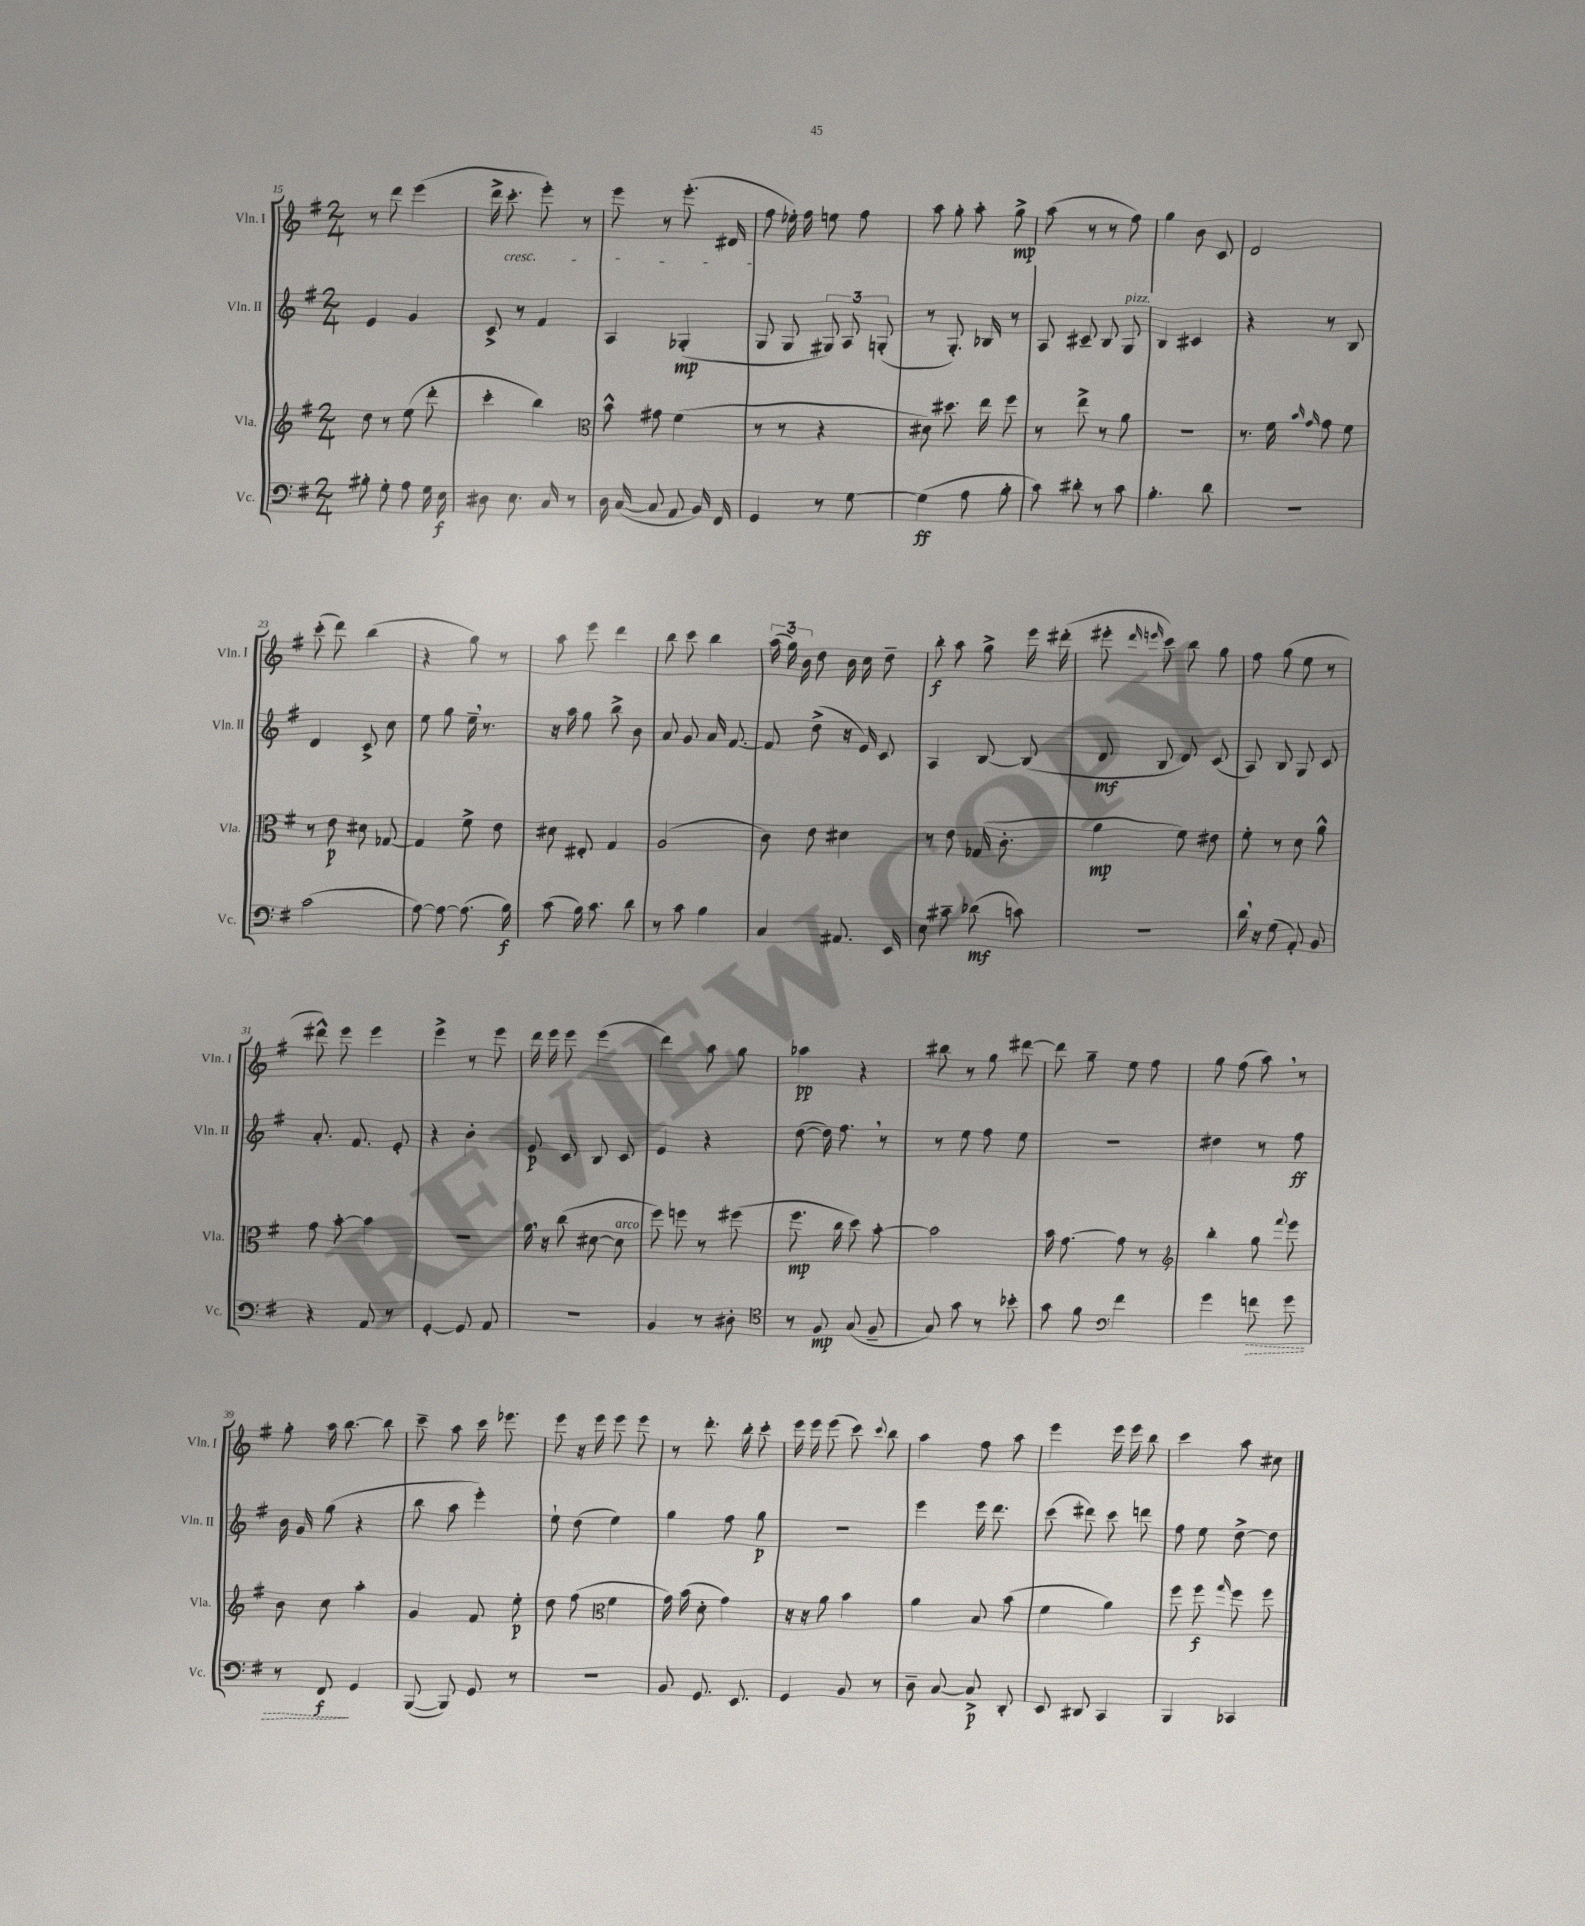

**kern	**dynam	**kern	**dynam	**kern	**dynam	**kern	**dynam
*part4	*part4	*part3	*part3	*part2	*part2	*part1	*part1
*staff4	*staff4	*staff3	*staff3	*staff2	*staff2	*staff1	*staff1
*I"Vc.	*	*I"Vla.	*	*I"Vln. II	*	*I"Vln. I	*
*I'Vc.	*	*I'Vla.	*	*I'Vln. II	*	*I'Vln. I	*
*clefF4	*	*clefG2	*	*clefG2	*	*clefG2	*
*k[f#]	*	*k[f#]	*	*k[f#]	*	*k[f#]	*
*M2/4	*	*M2/4	*	*M2/4	*	*M2/4	*
=15	=15	=15	=15	=15	=15	=15	=15
8B#X'\	.	8dd\	.	4e/	.	8r	.
8G'\	.	8r	.	.	.	8ddd\	.
8A\	.	(8ee\	.	4g/	.	(4eee\	.
16G\	.	8ddd'\	.	.	.	.	.
16E\	f	.	.	.	.	.	.
=16	=16	=16	=16	=16	=16	=16	=16
8D#X\	.	4ccc'\	.	8c^/	.	16ddd^\	.
!	!	!	!	!	!	!LO:TX:b:i:t=cresc.	!
.	.	.	.	.	.	8.ccc'\	.
8.E\	.	.	.	8r	.	.	.
.	.	4bb\)	.	4f#/	.	8eee'\)	.
16C/	.	.	.	.	.	.	.
8r	.	.	.	.	.	8r	.
=17	=17	=17	=17	=17	=17	=17	=17
*	*	*clefC3	*	*	*	*	*
16D\	.	8b^^\	.	4A/	.	8eee\	.
([16C/	.	.	.	.	.	.	.
8C/]	.	8g#X\	.	.	.	8r	.
8AA/	.	(4f#\	.	(4G-X'/	mp	(8.eee'\	.
16BB/)	.	.	.	.	.	.	.
16FF#/	.	.	.	.	.	16d#X/	.
=18	=18	=18	=18	=18	=18	=18	=18
4GG/	.	8r	.	8G/	.	8ff#\	.
.	.	8r	.	8G/	.	16ee-X'\)	.
.	.	.	.	.	.	16ff#\	.
8r	.	4r	.	12G#X/)	.	8een\	.
.	.	.	.	12A/	.	.	.
[8G\	.	.	.	.	.	8ff#\	.
.	.	.	.	(12Gn'/	.	.	.
=19	=19	=19	=19	=19	=19	=19	=19
(4G\]	ff	8d#X\)	.	8r	.	8aa\	.
.	.	8.dd#X\	.	8.G'/)	.	8gg'\	.
8A\	.	.	.	.	.	8aa'\	.
.	.	16ee\	.	16B-X/	.	.	.
8B'\	.	8ff#\	.	8r	.	8gg^\	mp
=20	=20	=20	=20	=20	=20	=20	=20
8c\)	.	8r	.	8A/	.	(8aa\	.
8d#X'\	.	8ee^\	.	8c#X~/	.	8r	.
8r	.	8r	.	8B/	.	8r	.
!	!	!	!	!LO:TX:a:i:t=pizz.	!	!	!
8c\	.	8a\	.	8G/	.	8ff#\)	.
=21	=21	=21	=21	=21	=21	=21	=21
4.B'\	.	2r	.	4B/	.	4gg\	.
.	.	.	.	4c#X/	.	8b\	.
8d\	.	.	.	.	.	8c/	.
=22	=22	=22	=22	=22	=22	=22	=22
2r	.	8.r	.	4r	.	2d/	.
.	.	16f#\	.	.	.	.	.
.	.	16qqb/	.	.	.	.	.
.	.	16qqg/	.	.	.	.	.
.	.	8g\	.	8r	.	.	.
.	.	8f#\	.	8B/	.	.	.
!!LO:LB:g=z
=23	=23	=23	=23	=23	=23	=23	=23
(2c\	.	8r	.	4d/	.	(8ccc'\	.
.	.	8e\	p	.	.	8ddd\)	.
.	.	8d#X\	.	8c^/	.	(4bb\	.
.	.	[8G-X/	.	8cc\	.	.	.
=24	=24	=24	=24	=24	=24	=24	=24
[8A\)	.	4G-/]	.	8ee\	.	4r	.
8A\_	.	.	.	8gg\	.	.	.
(8.A\]	.	8f#^\	.	16ee~,\	.	8gg\)	.
.	.	.	.	8.r	.	.	.
.	.	8e\	.	.	.	8r	.
16B\)	f	.	.	.	.	.	.
=25	=25	=25	=25	=25	=25	=25	=25
(8c\	.	8d#X\	.	16r	.	8aa\	.
.	.	.	.	16aa\	.	.	.
16B\)	.	8E#X'/	.	8gg\	.	8eee\	.
8.c\	.	.	.	.	.	.	.
.	.	4G/	.	8bb^\	.	4ddd\	.
8d\	.	.	.	8b\	.	.	.
=26	=26	=26	=26	=26	=26	=26	=26
8r	.	(2A/	.	8a/	.	8bb\	.
8c\	.	.	.	8g/	.	8ccc\	.
4B\	.	.	.	16a/	.	4bb\	.
.	.	.	.	[8.f#/	.	.	.
=27	=27	=27	=27	=27	=27	=27	=27
4C/	.	8c\)	.	8f#/]	.	(24aa\	.
.	.	.	.	.	.	24gg\)	.
.	.	.	.	.	.	24b\	.
.	.	8e\	.	(8dd^\	.	8dd\	.
8.AA#X/	.	4d#X\	.	16r	.	16b\	.
.	.	.	.	16e/)	.	16cc\	.
.	.	.	.	8c/	.	8dd~\	.
16EE/	.	.	.	.	.	.	.
=28	=28	=28	=28	=28	=28	=28	=28
8E\	.	8r	.	4A/	.	8bb'\	f
8c#X~\	.	8e\	.	.	.	8aa\	.
(8d-X\	mf	(16G-X/	.	[8B/	.	8gg^\	.
.	.	8.c'\	.	.	.	.	.
8cn\)	.	.	.	(8B/]	.	16eee\	.
.	.	.	.	.	.	(16ddd#X'\	.
=29	=29	=29	=29	=29	=29	=29	=29
2r	.	4a\	mp	8d/	mf	8eee#X'\	.
.	.	.	.	.	.	16qqddd/	.
.	.	.	.	.	.	16qqeeen/	.
.	.	.	.	8B/	.	8ccc\)	.
.	.	8f#\)	.	8d/)	.	8bb\	.
.	.	8e#X\	.	(8c/	.	8gg\	.
=30	=30	=30	=30	=30	=30	=30	=30
16d,\	.	8f#'\	.	8A/)	.	8ff#\	.
16r	.	.	.	.	.	.	.
(8G\	.	8r	.	8B/	.	(8gg\	.
8AA'/)	.	8d\	.	8G/	.	8ee\	.
8BB/	.	8a^^\	.	8c/	.	8r	.
!!LO:LB:g=z
=31	=31	=31	=31	=31	=31	=31	=31
4r	.	8g\	.	8.a'/	.	8ddd#X^^\)	.
.	.	[8b'\	.	.	.	8eee\	.
.	.	.	.	8.f#/	.	.	.
8AA/	.	4b\]	.	.	.	4eee\	.
8r	.	.	.	8e'/	.	.	.
=32	=32	=32	=32	=32	=32	=32	=32
[4GG'/	.	2r	.	4r	.	4eee^\	.
8GG/]	.	.	.	4b'\	.	8r	.
8AA/	.	.	.	.	.	8eee\	.
=33	=33	=33	=33	=33	=33	=33	=33
2r	.	16a,\	.	8e/	p	16ddd\	.
.	.	16r	.	.	.	16eee\	.
.	.	(8cc\	.	8c/	.	8eee\	.
.	.	[8d#X\	.	8B/	.	(4eee\	.
!	!	!LO:TX:a:i:t=arco	!	!	!	!	!
.	.	8d#\]	.	8c/	.	.	.
=34	=34	=34	=34	=34	=34	=34	=34
4BB/	.	8ff#\)	.	4e/	.	4ddd\)	.
.	.	8ffn\	.	.	.	.	.
8r	.	8r	.	4r	.	8aa\	.
8D#X'\	.	(8ff#X\	.	.	.	8gg\	.
=35	=35	=35	=35	=35	=35	=35	=35
*clefC4	*	*	*	*	*	*	*
8r	.	8.ff#\	mp	([8dd\	.	4aa-X\	pp
8F#/	mp	.	.	16dd\])	.	.	.
.	.	16cc\	.	8.ff#,\	.	.	.
(8G/	.	8dd\)	.	.	.	4r	.
8F#~/	.	[8b'\	.	8r	.	.	.
=36	=36	=36	=36	=36	=36	=36	=36
8G/)	.	2b\]	.	8r	.	8bb#X\	.
8g\	.	.	.	8ee\	.	8r	.
8r	.	.	.	8ff#\	.	8gg\	.
8b-X'\	.	.	.	8ee\	.	[8ddd#X\	.
=37	=37	=37	=37	=37	=37	=37	=37
8g\	.	16b\	.	2r	.	8ddd#\]	.
.	.	[8.g\	.	.	.	.	.
8f#\	.	.	.	.	.	8gg~\	.
*clefF4	*	*	*	*	*	*	*
4f#\	.	8g\]	.	.	.	8ee\	.
.	.	8r	.	.	.	8ff#\	.
=38	=38	=38	=38	=38	=38	=38	=38
*	*	*clefG2	*	*	*	*	*
4g\	.	4bb'\	.	4dd#X\	.	8gg\	.
.	.	.	.	.	.	(8ff#\	.
!	!LO:HP:b	!	!	!	!	!	!
8fn\	>	8gg\	.	8r	.	8aa,\)	.
.	.	8qqfff#/	.	.	.	.	.
8g\	.	8eee\	.	8ff#\	ff	8r	.
!!LO:LB:g=z
=39	=39	=39	=39	=39	=39	=39	=39
8r	.	8b\	.	16b\	.	8gg'\	.
.	.	.	.	16g/	.	.	.
8FF#/	f	8cc\	.	(8gg\	.	16aa\	.
.	.	.	.	.	.	[8.bb\	.
4GG/	]	4aa'\	.	4r	.	.	.
.	.	.	.	.	.	8bb\]	.
=40	=40	=40	=40	=40	=40	=40	=40
([8BBB/	.	4g/	.	8bb\	.	8ccc~\	.
8BBB/])	.	.	.	8aa\	.	8aa\	.
8GG/	.	8f#/	.	4eee'\)	.	16ccc\	.
.	.	.	.	.	.	8.eee-X\	.
8r	.	8ee'\	p	.	.	.	.
=41	=41	=41	=41	=41	=41	=41	=41
2r	.	8dd\	.	8ee`\	.	8eee\	.
.	.	(8ff#\	.	(8dd\	.	16r	.
.	.	.	.	.	.	16eee\	.
*	*	*clefC3	*	*	*	*	*
.	.	4f#\	.	4ee\)	.	8eee\	.
.	.	.	.	.	.	8eee\	.
=42	=42	=42	=42	=42	=42	=42	=42
8BB/	.	16g\)	.	4gg\	.	8r	.
.	.	(16b\	.	.	.	.	.
8.GG/	.	8d'\	.	.	.	8.ddd'\	.
.	.	4g\)	.	8ff#\	.	.	.
8.EE/	.	.	.	.	.	16bb'\	.
.	.	.	.	8gg\	p	8ccc'\	.
=43	=43	=43	=43	=43	=43	=43	=43
4GG/	.	16r	.	2r	.	16eee\	.
.	.	16r	.	.	.	16eee\	.
.	.	8a\	.	.	.	(8eee\	.
8BB/	.	4b\	.	.	.	8ccc\)	.
.	.	.	.	.	.	8qqccc/	.
8r	.	.	.	.	.	8bb\	.
=44	=44	=44	=44	=44	=44	=44	=44
8D~\	.	4a\	.	4eee\	.	4aa\	.
[8C/	.	.	.	.	.	.	.
8C^/]	p	8B/	.	16eee\	.	8ff#\	.
.	.	.	.	8.ddd\	.	.	.
8DD'/	.	(8b\	.	.	.	8aa\	.
=45	=45	=45	=45	=45	=45	=45	=45
8EE/	.	4f#\	.	(8ccc\	.	4eee\	.
8DD#X/	.	.	.	8ddd#X\)	.	.	.
4CC/	.	4a\)	.	8ccc\	.	16eee\	.
.	.	.	.	.	.	16eee\	.
.	.	.	.	8dddn\	.	8bb\	.
=46	=46	=46	=46	=46	=46	=46	=46
4BBB/	.	8ff#\	.	8ff#\	.	4ccc\	.
.	.	8ff#\	f	8ee\	.	.	.
.	.	16qqgg/	.	.	.	.	.
4CC-X/	.	8ff#\	.	[8dd^\	.	8aa\	.
.	.	8ff#\	.	8dd\]	.	8cc#X\	.
==	==	==	==	==	==	==	==
*-	*-	*-	*-	*-	*-	*-	*-
